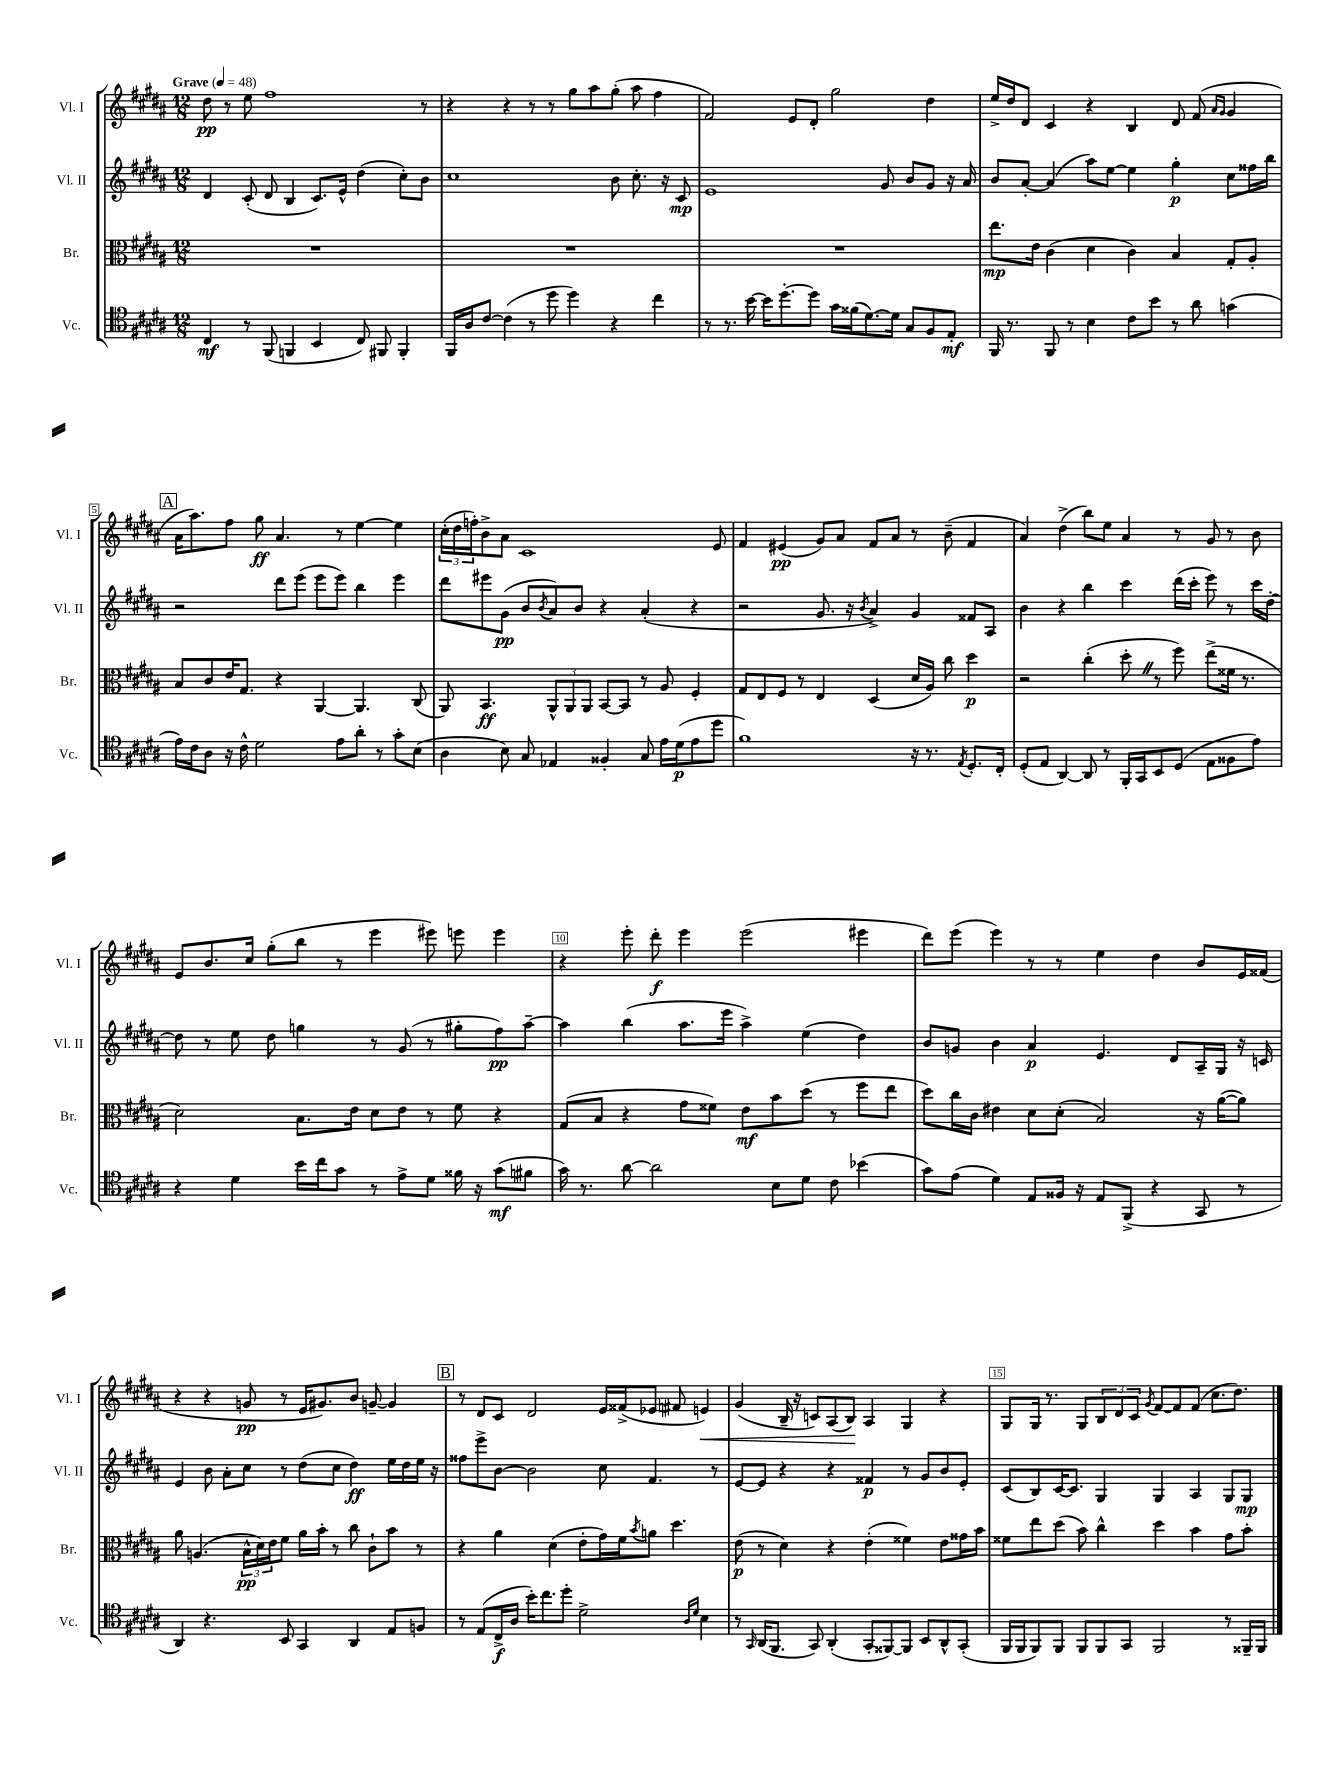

**kern	**kern	**kern	**kern
*staff4	*staff3	*staff2	*staff1
*clefC4	*clefC3	*clefG2	*clefG2
*k[f#c#g#d#a#]	*k[f#c#g#d#a#]	*k[f#c#g#d#a#]	*k[f#c#g#d#a#]
*M12/8	*M12/8	*M12/8	*M12/8
*MM48	*MM48	*MM48	*MM48
4C#	1.r	4d#	8dd#
.	.	.	8r
8r	.	(8c#'	8ee
(8FF#	.	8d#	1ff#
4FF	.	4B	.
4BB	.	8.c#)	.
.	.	16e^^	.
8C#)	.	(4dd#	.
8FF#	.	.	.
4FF#'	.	8cc#')	.
.	.	8b	8r
=	=	=	=
16FF#	1.r	1cc#	4r
16A#	.	.	.
[8c#	.	.	.
(4c#]	.	.	4r
8r	.	.	8r
8dd#	.	.	8r
4dd#)	.	.	8gg#
.	.	.	8aa#
4r	.	8b	(8gg#'
.	.	8.cc#'	8aa#
4cc#	.	.	4ff#
.	.	16r	.
.	.	8c#	.
=	=	=	=
8r	1.r	1e	2f#)
8.r	.	.	.
[16b	.	.	.
16b]	.	.	.
[8.dd#'	.	.	.
.	.	.	8e
8dd#]	.	.	8d#'
16g#	.	.	2gg#
(16f##	.	.	.
[8.d#)	.	.	.
.	.	8g#	.
16d#]	.	.	.
8G#	.	8b	.
8F#	.	8g#	4dd#
8E'	.	16r	.
.	.	16a#	.
=	=	=	=
16FF#	8.ee	8b	16ee^
8.r	.	.	16dd#
.	.	[8a#'	8d#
.	16e	.	.
8FF#	(4c#	(4a#]	4c#
8r	.	.	.
4B	4d#	8aa#)	4r
.	.	[8ee	.
8c#	4c#)	4ee]	4B
8b	.	.	.
8r	4B	4gg#'	8d#
8a#	.	.	(8f#
.	.	.	16qqa#
.	.	.	16qqg#
(4g	8G#'	8cc#	4g#
.	8A#'	16ff##	.
.	.	16bb	.
=	=	=	=
16e)	8B	2r	16a#
16c#	.	.	8.aa#)
8A#	8c#	.	.
16r	16e	.	8ff#
16c#^^	8.G#	.	.
2d#	.	.	8gg#
.	4r	8ddd#	4.a#
.	.	(8eee	.
.	[4AA#	8eee	.
8e	.	8eee)	8r
8a#'	4.AA#]	4bb	[4ee
8r	.	.	.
8g#'	.	4eee	4ee]
(8B	(8C#	.	.
=	=	=	=
4A#	8AA#)	8ddd#	(24cc#'
.	.	.	24dd#
.	.	.	24ff')
.	4.BB	8eee#	8b^
8B)	.	(8g#	8a#
8G#	.	8b	1c#
.	.	8qb	.
4E-	12AA#^^	8a#)	.
.	12AA#	.	.
.	.	8b	.
.	12AA#	.	.
4F##'	[8BB	4r	.
.	8BB]	.	.
8G#	8r	(4a#'	.
16e	8A#	.	.
(16d#	.	.	.
8e	4F#'	4r	.
8dd#	.	.	8e
=	=	=	=
1f#)	8G#	2r	4f#
.	8E	.	.
.	8F#	.	(4e#
.	8r	.	.
.	4E	8.g#	8g#)
.	.	.	8a#
.	.	16r	.
.	.	8qb	.
.	(4D#	4a#^)	8f#
.	.	.	8a#
16r	16d#	4g#	8r
8.r	16A#)	.	.
.	8cc#	.	(8b~
8qE	.	.	.
8.D#'	4dd#	8f##	4f#
.	.	8A#	.
16C#'	.	.	.
=	=	=	=
(8D#'	2r	4b	4a#)
8E	.	.	.
[4AA#)	.	4r	(4dd#^
8AA#]	(4cc#'	4bb	8bb)
8r	.	.	8ee
16FF#'	8dd#'	4ccc#	4a#
16GG#	.	.	.
8BB	8r	.	.
(8D#	8ff#)	(16ddd#	8r
.	.	16ccc#'	.
8E	(8ee^	8eee)	8g#
8F##	16f##	8r	8r
.	8.r	.	.
8e)	.	16ccc#	8b
.	.	[16dd#'	.
=	=	=	=
4r	2d#)	8dd#]	8e
.	.	8r	8.b
4d#	.	8ee	.
.	.	.	16cc#
.	.	8dd#	(8gg#'
16b	8.B	4gg	8bb
16cc#	.	.	.
8g#	.	.	8r
.	16e	.	.
8r	8d#	8r	4eee
8e^	8e	(8g#	.
8d#	8r	8r	8eee#)
16f##	8f#	8gg#'	8eee
16r	.	.	.
(8g#	4r	8ff#)	4eee
8f#	.	[8aa#~	.
=	=	=	=
16g#)	(8G#	4aa#]	4r
8.r	.	.	.
.	8B	.	.
[8a#	4r	(4bb	8eee'
2a#]	.	.	8ddd#'
.	8g#	8.aa#	4eee
.	8f##)	.	.
.	.	16eee	.
.	8e	4aa#^)	(2eee
8B	8b	.	.
8d#	(8dd#	(4ee	.
8c#	8r	.	.
(4b-	8ff#	4dd#)	4eee#
.	8ee	.	.
=	=	=	=
8g#)	8dd#)	8b	8ddd#)
(8e	16cc#	8g	(8eee
.	16c#	.	.
4d#)	4e#	4b	4eee)
8E	8d#	4a#	8r
16F##	(8d#'	.	8r
16r	.	.	.
8E	2B)	4.e	4ee
(8FF#^	.	.	.
4r	.	.	4dd#
.	.	8d#	.
8GG#	16r	16A#~	8b
.	([16a#	16G#	.
8r	8a#])	16r	16e
.	.	16c	(16f##
=	=	=	=
4AA#)	8a#	4e	4r
.	(4.A	.	.
4.r	.	8b	4r
.	.	8a#'	.
.	24B^^	8cc#	8g
.	24d#)	.	.
.	24e	.	.
8BB	8f#	8r	8r
4GG#	16a#	(8dd#	16e
.	16b'	.	8.g#)
.	8r	8cc#	.
4AA#	8cc#	4dd#)	8b
.	8c#`	.	[8g~
8E	8b	16ee	4g]
.	.	16dd#	.
8F	8r	16ee	.
.	.	16r	.
=	=	=	=
8r	4r	8ff##	8r
(8E	.	8eee^	8d#
16C#^	4a#	[8b	8c#
16A#	.	.	.
16b')	.	2b]	2d#
8.cc#	.	.	.
.	(4d#	.	.
8dd#'	.	.	.
2d#^	8e'	.	.
.	16g#)	8cc#	16e
.	16f#	.	(16f##^
.	8qb	.	.
.	8a	4.f#	8e-
.	4.dd#	.	8f#
16qqA#	.	.	.
16qqd#	.	.	.
4B	.	.	4e)
.	.	8r	.
=	=	=	=
8r	(8e	[8e	(4g#
16qqGG#	.	.	.
(16AA#	8r	8e]	.
8.FF#	.	.	.
.	4d#)	4r	16B~
.	.	.	16r
8GG#)	.	.	8c)
(4AA#'	4r	4r	(8A#
.	.	.	8B)
8GG#'	(4e'	4f##	4A#
[8FF##)	.	.	.
8FF##]	4f##)	8r	4G#
8BB	.	8g#	.
8AA#^^	8e	8b	4r
(8GG#'	16g##	8e'	.
.	16b	.	.
=	=	=	=
16FF#	8f##	(8c#	8G#
16FF#	.	.	.
8FF#)	8ee	8B)	16G#
.	.	.	8.r
8FF#	(8dd#	[16c#	.
.	.	8.c#]	.
8FF#	8b)	.	8G#
8FF#	4cc#^^	4G#	12B
.	.	.	12d#
8GG#	.	.	.
.	.	.	12c#
.	.	.	8qg#
2FF#	4dd#	4G#	[8f#
.	.	.	8f#]
.	4b	4A#	(8f#
.	.	.	8.cc#
8r	8g#	8G#	.
.	.	.	8.dd#)
16FF##~	8b'	8G#	.
16FF##	.	.	.
==	==	==	==
*-	*-	*-	*-
